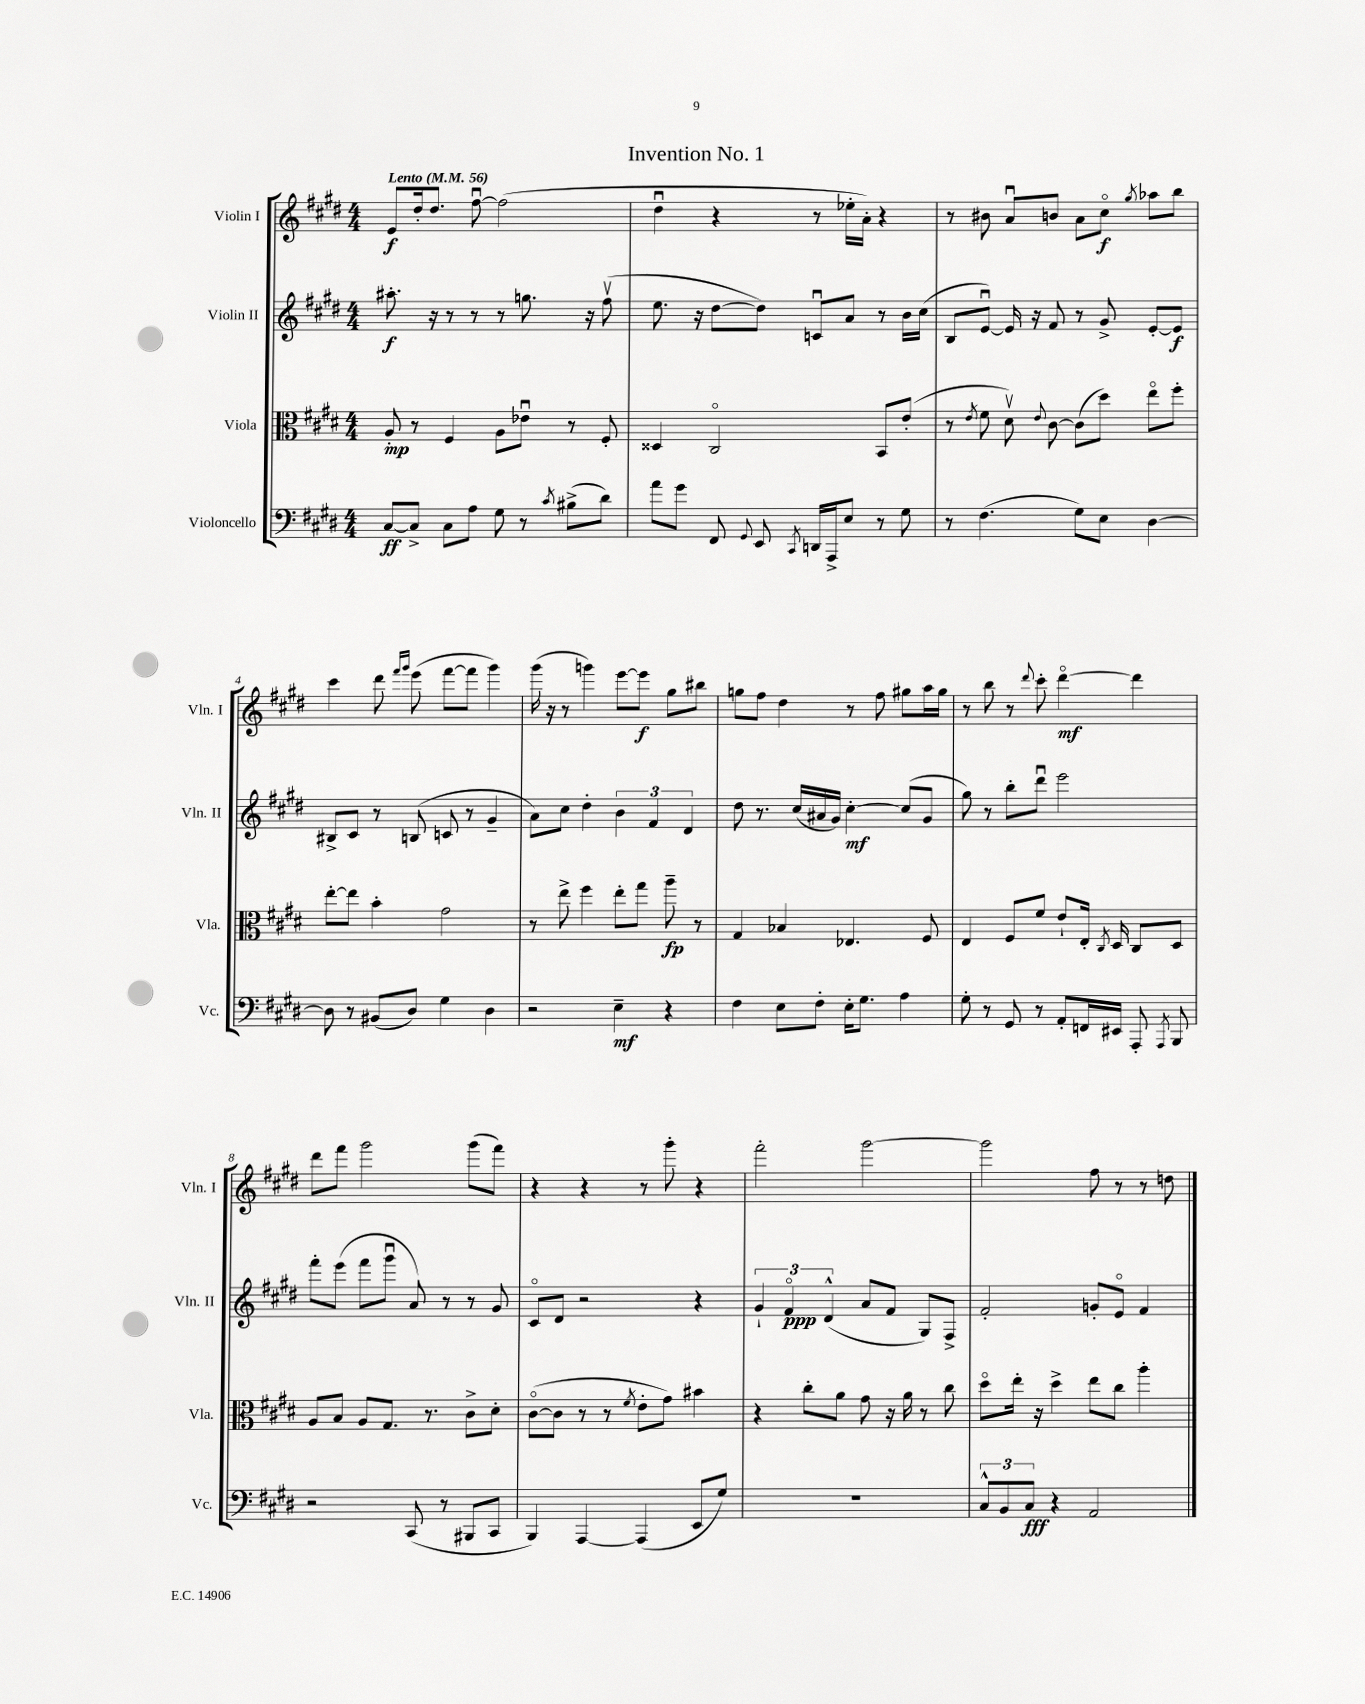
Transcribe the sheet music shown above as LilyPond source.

\header { title = "Invention No. 1" }
<<
\new StaffGroup <<
\new Staff = "s0" \with { instrumentName = "Violin I" shortInstrumentName = "Vln. I" } {
    \clef treble \key e \major \numericTimeSignature \time 4/4 \tempo "Lento" 4 = 56
    \autoBeamOff e'8[\f dis''16-. dis''8.] fis''8~\downbow fis''2( |
    dis''4\downbow r4 r8 ees''16[-. a'16]-.) r4 |
    r8 bis'8 a'8[\downbow b'8] a'8[ cis''8]\flageolet\f \acciaccatura { gis''8 } aes''8[ b''8] |
    cis'''4 dis'''8 \grace { fis'''16[ gis'''16] } e'''8( fis'''8[~ fis'''8] gis'''4) |
    gis'''16( r16 r8 g'''4) e'''8[~ e'''8]\f gis''8[ bis''8] |
    g''8[ fis''8] dis''4 r8 fis''8 gis''8[ a''16 gis''16] |
    r8 b''8 r8 \appoggiatura { dis'''8 } cis'''8-. dis'''4~\flageolet\mf dis'''4 |
    dis'''8[ fis'''8] gis'''2 gis'''8[( fis'''8]) |
    r4 r4 r8 gis'''8-. r4 |
    fis'''2-. gis'''2~ |
    gis'''2 fis''8 r8 r8 d''8 \bar "|." |
}
\new Staff = "s1" \with { instrumentName = "Violin II" shortInstrumentName = "Vln. II" } {
    \clef treble \key e \major \numericTimeSignature \time 4/4
    \autoBeamOff ais''8.-.\f r16 r8 r8 r8 g''8. r16 fis''8\upbow( |
    e''8. r16 dis''8[~ dis''8]) c'8[\downbow a'8] r8 b'16[ cis''16]( |
    b8[ e'8]~\downbow) e'16 r16 fis'8 r8 gis'8-> e'8[~-. e'8]\f |
    bis8[-> cis'8] r8 b8( c'8 r8 gis'4-- |
    a'8[) cis''8] dis''4-. \tuplet 3/2 { b'4 fis'4 dis'4 } |
    dis''8 r8. cis''16[( ais'16 gis'16]) cis''4~-.\mf cis''8[( gis'8] |
    gis''8) r8 b''8[-. dis'''8]\downbow e'''2 |
    fis'''8[-. e'''8]( fis'''8[ gis'''8]\downbow a'8) r8 r8 gis'8 |
    cis'8[\flageolet dis'8] r2 r4 |
    \tuplet 3/2 { gis'4-! fis'4\flageolet\ppp dis'4-^( } a'8[ fis'8] gis8[) fis8]-> |
    fis'2-. g'8[-. e'8]\flageolet fis'4 \bar "|." |
}
\new Staff = "s2" \with { instrumentName = "Viola" shortInstrumentName = "Vla." } {
    \clef alto \key e \major \numericTimeSignature \time 4/4
    \autoBeamOff a8-.\mp r8 fis4 a8[ ees'8]\downbow r8 fis8-. |
    disis4 cis2\flageolet b,8[ e'8]-.( |
    r8 \acciaccatura { e'8 } fis'8 dis'8\upbow) \appoggiatura { e'8 } cis'8~ cis'8[( dis''8]) e''8[\flageolet fis''8]-. |
    e''8[~-. e''8] b'4-. gis'2 |
    r8 e''8-> fis''4 e''8[-. gis''8] a''8--\fp r8 |
    gis4 bes4 ees4. fis8 |
    e4 fis8[ fis'8] e'8[-! e16]-. \acciaccatura { cis8 } dis16 cis8[ dis8] |
    a8[ b8] a8[ gis8.] r8. cis'8[-> dis'8]-. |
    cis'8[~\flageolet( cis'8] r8 r8 \acciaccatura { fis'8 } e'8[-. gis'8]) bis'4 |
    r4 cis''8[-. a'8] gis'8 r16 a'16 r8 cis''8 |
    dis''8[\flageolet e''16]-. r16 dis''4-> e''8[ cis''8] a''4-. \bar "|." |
}
\new Staff = "s3" \with { instrumentName = "Violoncello" shortInstrumentName = "Vc." } {
    \clef bass \key e \major \numericTimeSignature \time 4/4
    \autoBeamOff cis8[~\ff cis8]-> cis8[ a8] gis8 r8 \acciaccatura { cis'8 } bis8[->( dis'8]) |
    a'8[ gis'8] fis,8 \appoggiatura { gis,8 } e,8 \acciaccatura { cis,8 } d,16[ a,,16-> e8] r8 gis8 |
    r8 fis4.( gis8[) e8] dis4~ |
    dis8 r8 bis,8[( dis8]) gis4 dis4 |
    r2 e4--\mf r4 |
    fis4 e8[ fis8]-. e16[-. gis8.] a4 |
    gis8-. r8 gis,8 r8 a,8[-. f,16 eis,16] a,,8-. \acciaccatura { a,,8 } b,,8 |
    r2 cis,8( r8 bis,,8[ cis,8] |
    b,,4) a,,4~ a,,4( e,8[ gis8]) |
    R1 |
    \tuplet 3/2 { cis8[-^ b,8 cis8]\fff } r4 a,2 \bar "|." |
}
>>
>>
